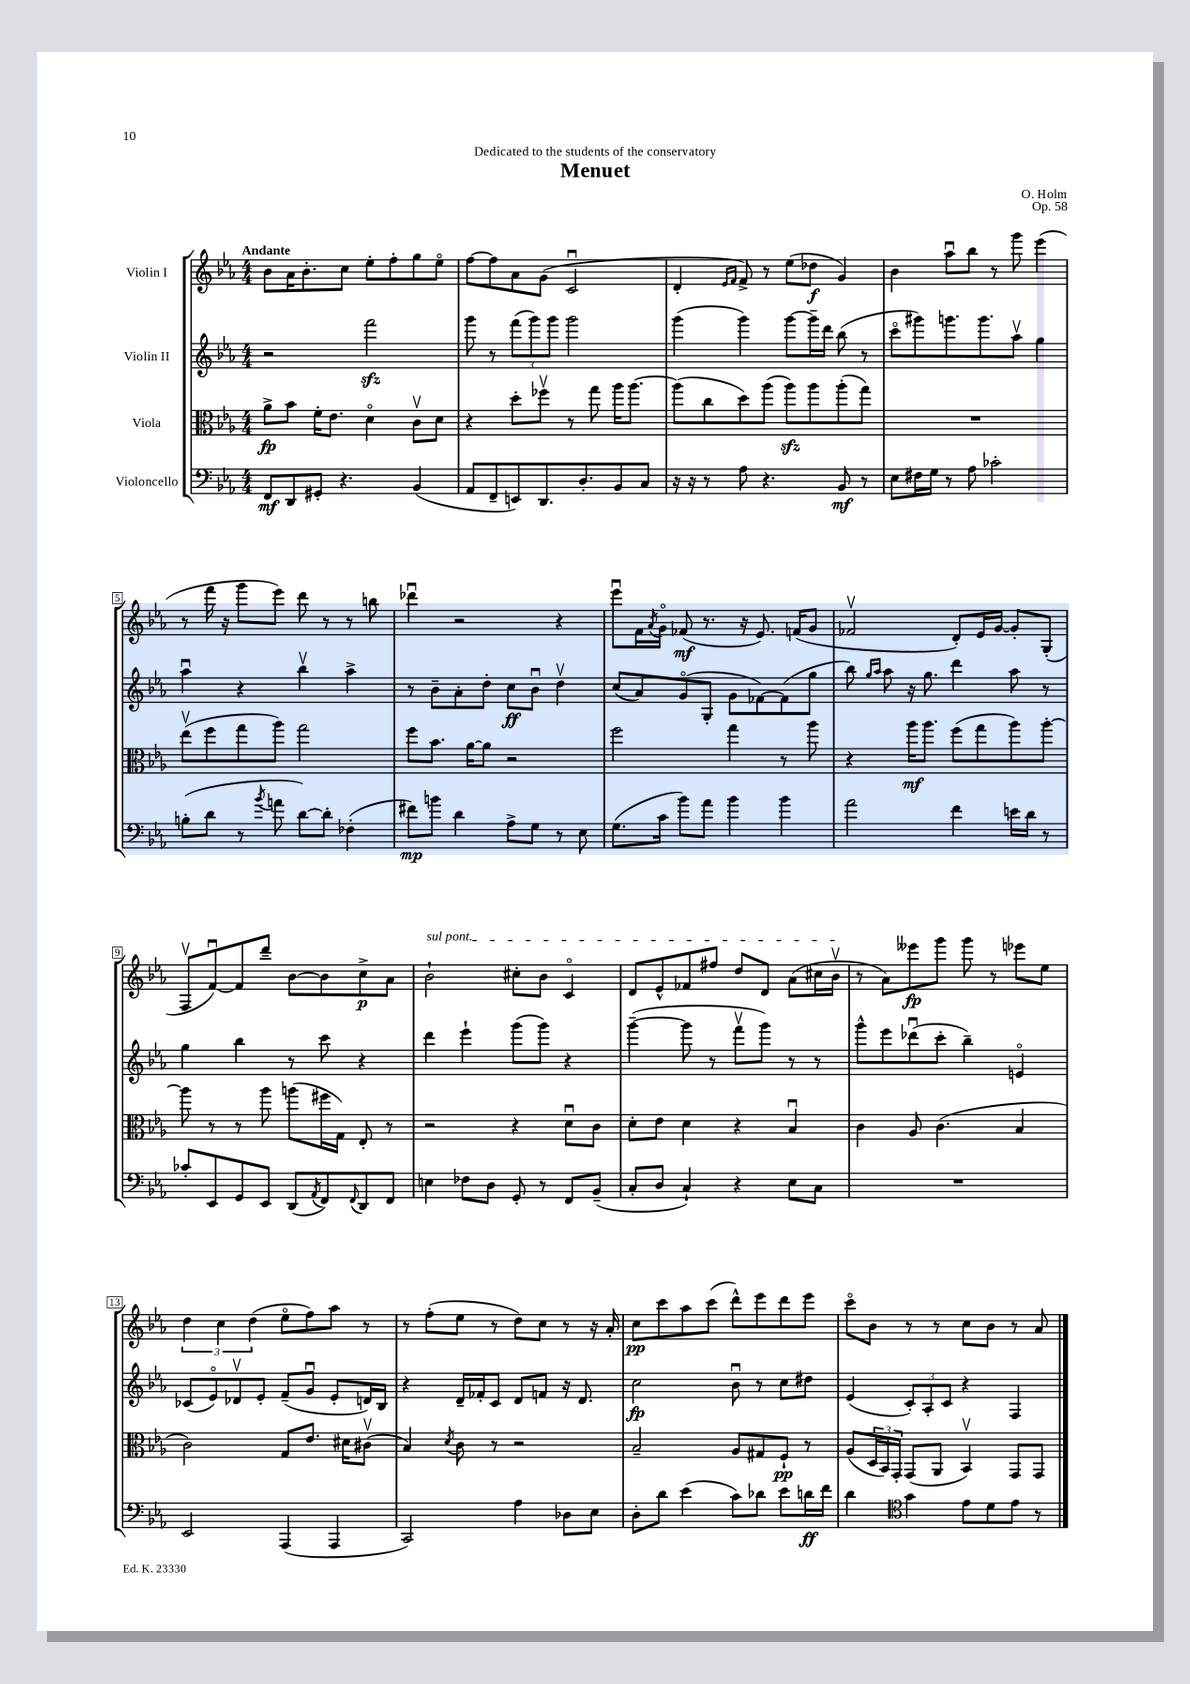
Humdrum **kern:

**kern	**dynam	**kern	**dynam	**kern	**dynam	**kern	**dynam
*part4	*part4	*part3	*part3	*part2	*part2	*part1	*part1
*staff4	*staff4	*staff3	*staff3	*staff2	*staff2	*staff1	*staff1
*I"Violoncello	*	*I"Viola	*	*I"Violin II	*	*I"Violin I	*
*clefF4	*	*clefC3	*	*clefG2	*	*clefG2	*
*k[b-e-a-]	*	*k[b-e-a-]	*	*k[b-e-a-]	*	*k[b-e-a-]	*
*M4/4	*	*M4/4	*	*M4/4	*	*M4/4	*
=1	=1	=1	=1	=1	=1	=1	=1
!	!	!	!	!	!	!LO:TX:a:B:t=Andante	!
8FF/L	mf	8a-^\L	fp	2r	.	8b-\L	.
8DD/	.	8b-\J	.	.	.	16a-\K	.
.	.	.	.	.	.	8.b-'\	.
8GG#X'/J	.	16f'\KL	.	.	.	.	.
.	.	8.e-\J	.	.	.	.	.
4.r	.	.	.	.	.	8cc\J	.
.	.	4d\	.	2fffzz\	.	8ee-'\L	.
.	.	.	.	.	.	8ff'\	.
(4BB-/	.	8cv\L	.	.	.	8gg\	.
.	.	8d\J	.	.	.	8ee-\J	.
=2	=2	=2	=2	=2	=2	=2	=2
8AA-/L	.	4r	.	8ggg\	.	[8ff\L	.
8FF~/	.	.	.	8r	.	8ff\]	.
8EEn/)	.	8dd'\L	.	(12fff\L	.	8a-\	.
.	.	.	.	12ggg\)	.	.	.
8.DD/	.	8ff-Xv\J	.	.	.	(8g\J	.
.	.	.	.	12ggg\J	.	.	.
.	.	8r	.	2ggg\	.	2cu/	.
8.D'/	.	.	.	.	.	.	.
.	.	8gg\	.	.	.	.	.
8BB-/	.	16aa-\KL	.	.	.	.	.
.	.	[8.aa-\J	.	.	.	.	.
8C/J	.	.	.	.	.	.	.
=3	=3	=3	=3	=3	=3	=3	=3
16r	.	(8aa-\L]	.	(4ggg\	.	4d'/	.
16r	.	.	.	.	.	.	.
8r	.	8cc\	.	.	.	.	.
.	.	.	.	.	.	16qqe-/LL	.
.	.	.	.	.	.	16qqf/JJ	.
8A-\	.	8dd\)	.	4ggg\)	.	8f^/)	.
4.r	.	(8aa-\J	.	.	.	8r	.
.	.	8aa-zz\L)	.	[8ggg\L	.	(8ee-\L	.
.	.	8aa-\	.	16ggg~\L]	.	8dd-X\J	f
.	.	.	.	16ddd\JJ	.	.	.
8BB-/	mf	(8aa-'\	.	(8bb-\	.	4g/)	.
8r	.	8gg\J)	.	8r	.	.	.
=4	=4	=4	=4	=4	=4	=4	=4
8E-\L	.	1r	.	8ccc\L	.	4b-\	.
16F#X\L	.	.	.	8ggg#X\)	.	.	.
16G\JJ	.	.	.	.	.	.	.
8r	.	.	.	8.gggn\	.	8aa-u\L	.
8A-\	.	.	.	.	.	8bb-\J	.
.	.	.	.	8.ggg\	.	.	.
2c-X'\	.	.	.	.	.	8r	.
.	.	.	.	8aa-v\J	.	8ggg\	.
.	.	.	.	4gg\	.	(4eee-\	.
!!LO:LB:g=z
=5	=5	=5	=5	=5	=5	=5	=5
(8Bn'\L	.	(8ee-v\L	.	4aa-u\	.	8r	.
8d\J	.	8ff\	.	.	.	16fff\	.
.	.	.	.	.	.	16r	.
8r	.	8gg\	.	4r	.	8ggg\L	.
8qb-/	.	.	.	.	.	.	.
8an\	.	8aa-\J)	.	.	.	8eee-\J)	.
[8d\L)	.	2gg\	.	4bb-v\	.	8ddd\	.
8d'\J]	.	.	.	.	.	8r	.
(4F-X'\	.	.	.	4aa-^\	.	8r	.
.	.	.	.	.	.	8bbn\	.
=6	=6	=6	=6	=6	=6	=6	=6
8f#X\L)	mp	8ff\L	.	8r	.	4ddd-Xu\	.
8bn\J	.	8.b-\J	.	8b-~\L	.	.	.
4d\	.	.	.	8a-'\	.	2r	.
.	.	[16a-\KL	.	.	.	.	.
.	.	8a-\J]	.	8dd'\J	.	.	.
8A-^\L	.	2r	.	8cc\L	ff	.	.
8G\J	.	.	.	8b-u\J	.	.	.
8r	.	.	.	4ddv\	.	4r	.
8E-\	.	.	.	.	.	.	.
=7	=7	=7	=7	=7	=7	=7	=7
(8.G\L	.	2ff\	.	(8cc/L	.	8eee-u\L	.
.	.	.	.	8a-/)	.	16f\L	.
.	.	.	.	.	.	8qa-/	.
16c\Jk	.	.	.	.	.	16g\JJ	.
8b-\L)	.	.	.	(8g/	.	(8f-X/	mf
8a-\J	.	.	.	8G'/J	.	8.r	.
4b-\	.	4gg\	.	8g\L	.	.	.
.	.	.	.	.	.	16r	.
.	.	.	.	[8f-X\)	.	8.e-/)	.
4b-\	.	8r	.	(8f-\]	.	.	.
.	.	.	.	.	.	(16fn/KL	.
.	.	8aa-\	.	8gg\J	.	8g/J	.
=8	=8	=8	=8	=8	=8	=8	=8
2a-\	.	4r	.	8bb-\)	.	2f-Xv/	.
.	.	.	.	16qqgg/LL	.	.	.
.	.	.	.	16qqaa-/JJ	.	.	.
.	.	.	.	8aa-\	.	.	.
.	.	16aa-\KL	mf	16r	.	.	.
.	.	8.aa-\J	.	8.gg\	.	.	.
4f\	.	(8ff\L	.	4ddd\	.	8d'/L)	.
.	.	8gg\	.	.	.	16e-/L	.
.	.	.	.	.	.	[16g/JJ	.
16en\LL	.	8aa-\)	.	8aa-\	.	8g'/L]	.
16d\JJ	.	.	.	.	.	.	.
8r	.	[8aa-'\J	.	8r	.	(8G'/J	.
!!LO:LB:g=z
=9	=9	=9	=9	=9	=9	=9	=9
8c-X'/L	.	8aa-\]	.	4gg\	.	8Fv/L	.
8EE-/	.	8r	.	.	.	[8fu/)	.
8GG/	.	8r	.	4bb-\	.	8f/]	.
8EE-/J	.	8aa-\	.	.	.	8ddd~/J	.
(8DD/L	.	(8aan\L	.	8r	.	[8b-\L	.
8qAA-/	.	.	.	.	.	.	.
8FF/)	.	16ff#X\L	.	8ccc\	.	8b-\]	.
.	.	16G\JJ)	.	.	.	.	.
8qqFF/	.	.	.	.	.	.	.
8DD/	.	8E-'/	.	4r	.	8cc^\	p
8FF/J	.	8r	.	.	.	8a-\J	.
=10	=10	=10	=10	=10	=10	=10	=10
!	!	!	!	!	!	!LO:TX:a:i:t=sul pont.	!
4En\	.	2r	.	4ddd\	.	2b-`\	.
8F-X\L	.	.	.	4eee-`\	.	.	.
8D\J	.	.	.	.	.	.	.
8GG'/	.	4r	.	(8ggg\L	.	8cc#X'\L	.
8r	.	.	.	8ggg\J)	.	8b-\J	.
8FF/L	.	8du\L	.	4r	.	4c/	.
(8BB-~/J	.	8c\J	.	.	.	.	.
=11	=11	=11	=11	=11	=11	=11	=11
8C'/L	.	8d'\L	.	([4ggg~\	.	8d/L	.
8D/J	.	8e-\J	.	.	.	8e-^^/	.
4C`/)	.	4d\	.	8ggg\]	.	8f-X/	.
.	.	.	.	8r	.	8ff#X/J	.
4r	.	4r	.	8fffv\L	.	8dd/L	.
.	.	.	.	8ggg\J)	.	8d/J	.
8E-\L	.	4B-u/	.	8r	.	(8a-\L	.
8C\J	.	.	.	8r	.	16cc#X\L	.
.	.	.	.	.	.	16b-v\JJ	.
=12	=12	=12	=12	=12	=12	=12	=12
1r	.	4c\	.	8ggg^^\L	.	8r	.
.	.	.	.	8eee-\	.	8a-\L)	.
.	.	8A-/	.	(8ddd-Xu\	.	8eee--X\	fp
.	.	(4.c\	.	8ccc'\J	.	8ggg\J	.
.	.	.	.	4bb-~\)	.	8ggg\	.
.	.	.	.	.	.	8r	.
.	.	4B-/	.	4en/	.	8eee-X\L	.
.	.	.	.	.	.	8ee-\J	.
!!LO:LB:g=z
=13	=13	=13	=13	=13	=13	=13	=13
2EE-/	.	2c\)	.	(8c-X/L	.	6dd\	.
.	.	.	.	8e-/)	.	.	.
.	.	.	.	.	.	6cc\	.
.	.	.	.	8d-Xv/	.	.	.
.	.	.	.	.	.	(6dd\	.
.	.	.	.	8e-'/J	.	.	.
(4AAA-/	.	8G/L	.	(8f~/L	.	8ee-\L	.
.	.	8.e-/J	.	8gu/J	.	8ff\)	.
4AAA-/	.	.	.	8e-'/L	.	8aa-\J	.
.	.	16d#X\KL	.	.	.	.	.
.	.	(8c#Xv\J	.	16dn/L)	.	8r	.
.	.	.	.	16B-/JJ	.	.	.
=14	=14	=14	=14	=14	=14	=14	=14
2CC/)	.	4B-/)	.	4r	.	8r	.
.	.	.	.	.	.	(8ff'\L	.
.	.	8qd/	.	.	.	.	.
.	.	8c\	.	16d~/LL	.	8ee-\J	.
.	.	.	.	16f-X'/J	.	.	.
.	.	8r	.	8c/J	.	8r	.
4A-\	.	2r	.	8d/L	.	8dd\L)	.
.	.	.	.	8fn/J	.	8cc\J	.
8D-X\L	.	.	.	16r	.	8r	.
.	.	.	.	8.d/	.	.	.
8E-\J	.	.	.	.	.	16r	.
.	.	.	.	.	.	16a-'/	.
=15	=15	=15	=15	=15	=15	=15	=15
8D'\L	.	2B-~/	.	2cc\	fp	8cc\L	pp
8d\J	.	.	.	.	.	8ccc\	.
(4e-\	.	.	.	.	.	8aa-\	.
.	.	.	.	.	.	(8ccc\J	.
8c\L)	.	8A-/L	.	8b-u\	.	8ddd^^\L)	.
8d-X\J	.	8G#X/	.	8r	.	8eee-\	.
8e-\L	.	8F`/J	pp	8cc\L	.	8ddd\	.
16dn\L	ff	8r	.	8dd#X\J	.	8eee-\J	.
16f\JJ	.	.	.	.	.	.	.
=16	=16	=16	=16	=16	=16	=16	=16
4d\	.	(8A-/L	.	(4e-/	.	8ccc\L	.
.	.	24D/L	.	.	.	8b-\J	.
.	.	24BB-/)	.	.	.	.	.
.	.	24GG'/JJ	.	.	.	.	.
*clefC4	*	*	*	*	*	*	*
4g\	.	(8GG/L	.	12c'/L)	.	8r	.
.	.	.	.	12A-'/	.	.	.
.	.	8AA-/J	.	.	.	8r	.
.	.	.	.	12c/J	.	.	.
8e-\L	.	4BB-v/)	.	4r	.	8cc\L	.
8d\	.	.	.	.	.	8b-\J	.
8e-\J	.	8GG/L	.	4F/	.	8r	.
8r	.	8GG/J	.	.	.	8a-/	.
==	==	==	==	==	==	==	==
*-	*-	*-	*-	*-	*-	*-	*-
